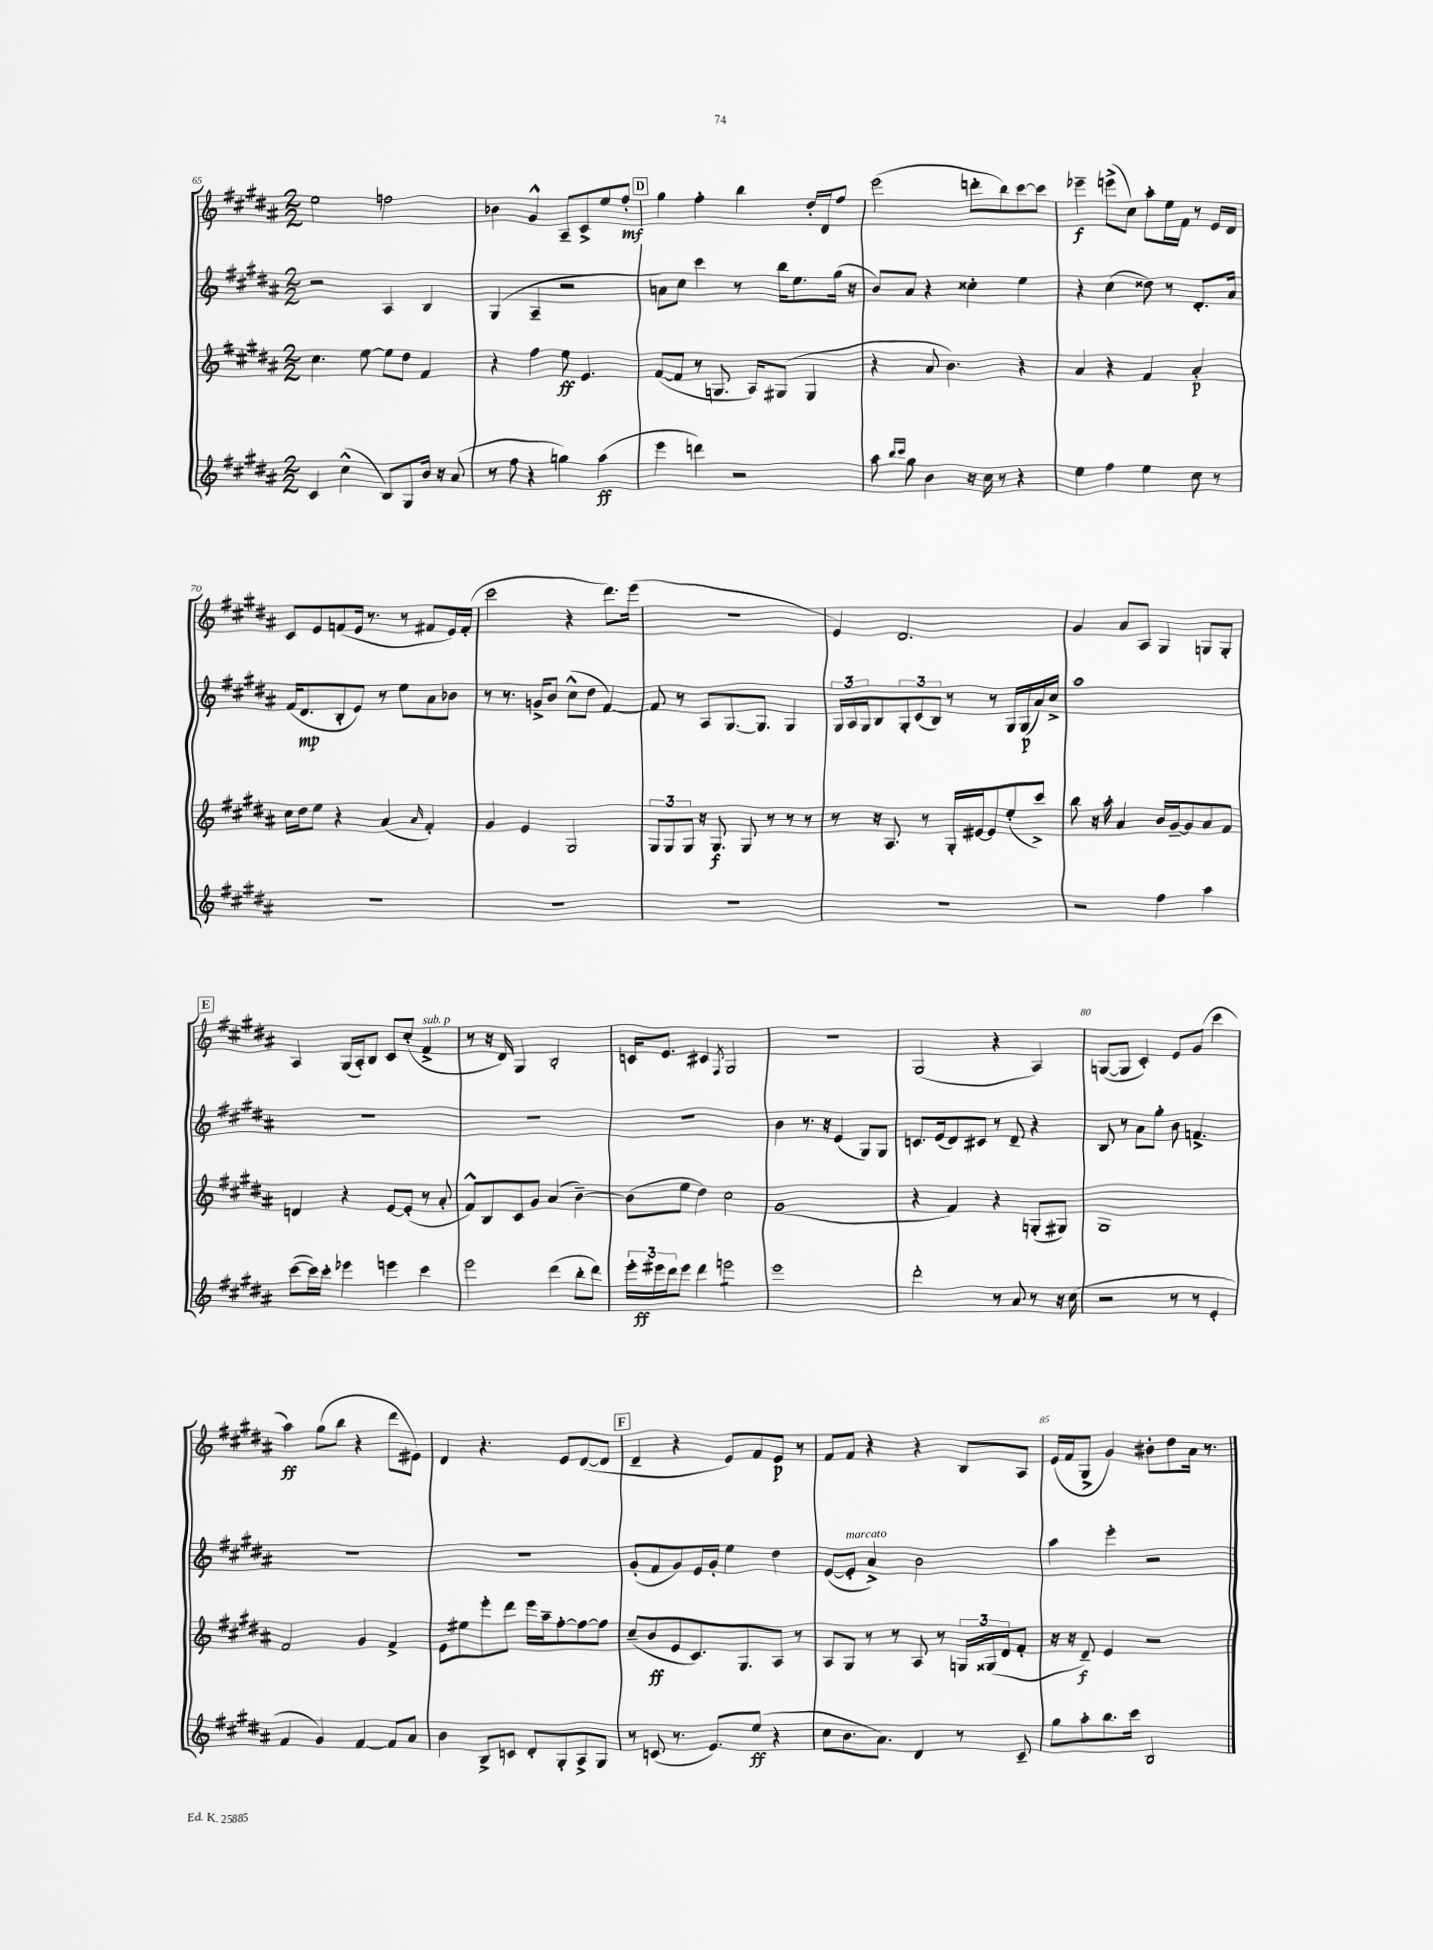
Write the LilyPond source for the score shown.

<<
\new StaffGroup <<
\new Staff = "s0" {
    \clef treble \key b \major \numericTimeSignature \time 2/2
    e''2 f''2 |
    bes'4 gis'4-^ ais8-- cis'8-> e''8 fis''8-.\mf |
    \mark \markup { \box "D" } gis''4 fis''4-. b''4 dis''16-. dis'16 fis''8 |
    e'''2( d'''8-. b''8) cis'''8~ cis'''8 |
    ees'''4--\f e'''8->( cis''8) ais''8-. e''16 fis'16 r8 e'16 dis'16 |
    cis'8 e'8 f'8( e'16 r8. r8 fis'8 e'16) fis'16-.( |
    cis'''2 r4 dis'''8.) e'''16( |
    R1 |
    e'4) dis'2. |
    gis'4 ais'8 ais8 gis4 g8 g8-. |
    \mark \markup { \box "E" } ais4 gis16( ais16-.) b8 cis'8 cis''8-.( fis'4->^\markup { \italic "sub. p" } |
    r8 r16 dis'16) gis4 b2-. |
    c'16 e'8. cis'4 \acciaccatura { fis8 } gis2 |
    r1 |
    gis2( r4 ais4) |
    g8~( g8 cis'4-.) e'8 gis'8( cis'''4 |
    ais''4\ff) gis''8( b''8 r4 dis'''8 eis'8) |
    dis'4 r4. e'8 dis'8~( dis'8 |
    \mark \markup { \box "F" } dis'4-- r4 e'8) fis'8 e'8\p r8 |
    fis'8 fis'8 r4 r4 b8 ais8 |
    e'16( fis'16 gis8-> gis'4) bis'8-. dis''8 ais'16 r8. \bar "|." |
}
\new Staff = "s1" {
    \clef treble \key b \major \numericTimeSignature \time 2/2
    r2 ais4 b4 |
    gis4( ais4-- r2 |
    \mark \markup { \box "D" } a'8) cis''8 cis'''4 r8 b''16 e''8. gis''16( r16 |
    b'8) ais'8 r4 cisis''4-. e''4 |
    r4 cis''4( disis''8) r8 dis'8.-. ais'16 |
    fis'16( dis'8.\mp b8-. e'8) r8 e''8 ais'8 bes'8 |
    r8 r8. g'16-> b'8 cis''8-^( dis''8 fis'4~) |
    fis'8 r8 ais8 gis8.~ gis8. gis4 |
    \tuplet 3/2 { gis16 ais16 gis16 } b8 \tuplet 3/2 { gis8-. cis'8( b8) } r8 r8 gis16 gis16\p( ais'16) cis''16-> |
    ais''1 |
    \mark \markup { \box "E" } R1 |
    R1 |
    R1 |
    b'4 r8. r16 e'4( gis8) gis8 |
    c'8. e'16( dis'8) cis'8 r8 dis'8-- r4 |
    b8 r8 ais'8 gis''8-. b'8 f'4.-> |
    R1 |
    r1 |
    \mark \markup { \box "F" } gis'8-.( fis'8 gis'8) e'16 gis'16-. e''4 dis''4 |
    e'8~( e'8-.^\markup { \italic "marcato" } ais'4->) b'2 |
    ais''4 e'''4-. r2 \bar "|." |
}
\new Staff = "s2" {
    \clef treble \key b \major \numericTimeSignature \time 2/2
    cis''4. e''8~ e''8 dis''8 fis'4 |
    r4 fis''4 e''8\ff e'4. |
    \mark \markup { \box "D" } fis'8~( fis'8 r8 g8. ais16) gis8( gis4 |
    r4 ais'8 b'4.) r4 |
    ais'4 r4 fis'4 ais'4-.\p |
    cis''16 dis''16 e''8 r4 ais'4( \grace { ais'16 } fis'4-.) |
    gis'4 e'4 gis2 |
    \tuplet 3/2 { gis8 gis8 gis8 } r16 gis8.\f gis8 r8 r8 r8 |
    r8 r16 ais8. r8 gis16-. eis'16~ eis'8 e''8-.( cis'''8->) |
    b''8 r16 ais''16-. ais'4 b'16 gis'16~-- gis'8 ais'8 fis'8 |
    \mark \markup { \box "E" } d'4 r4 e'8~ e'8-.( r8 ais'8-. |
    fis'8-^) b8 cis'8 gis'8 ais'4( b'4~--) |
    b'8( e''8 dis''4) cis''2 |
    gis'1( |
    r4 fis'4) r4 g8-.( gis8) |
    gis1 |
    fis'2 gis'4 fis'4-> |
    e'8 eis''8 e'''8-. dis'''8 e'''16 ais''16-- fis''8~-. fis''8~ fis''8 |
    \mark \markup { \box "F" } cis''8--( b'8\ff e'8 cis'8.) gis8. ais8 r8 |
    ais8 gis8 r8 r8 ais8 r8 \tuplet 3/2 { g16 gisis16( dis'16 } fis'8-. |
    r16 r16 dis'8--\f) e'4 r2 \bar "|." |
}
\new Staff = "s3" {
    \clef treble \key b \major \numericTimeSignature \time 2/2
    cis'4 cis''4-^( b8) gis8 b'16 r16 ais'8( |
    r8 fis''8 r4 g''4) ais''4\ff( |
    \mark \markup { \box "D" } e'''4 d'''4) r2 |
    ais''8 \grace { b''16 cis'''16 } gis''8 b'4 r16 cis''16 r8 r4 |
    e''4 fis''4 e''4 cis''8 r8 |
    R1 |
    R1 |
    R1 |
    R1 |
    r2 fis''4 ais''4 |
    \mark \markup { \box "E" } cis'''8~( cis'''16) cis'''16-. ees'''4 e'''4 cis'''4 |
    e'''2 dis'''4( b''8-. dis'''8) |
    \tuplet 3/2 { e'''16-. eis'''16\ff dis'''16 } eis'''8 dis'''4 e'''2:8 |
    e'''1 |
    dis'''2-. r8 ais'8 r8 r16 cis''16( |
    r2 r8 r8 e'4-. |
    fis'4 gis'4) fis'4~ fis'8 ais'8 |
    b'4 b8-> c'8 dis'8-. gis8-. ais8-> gis8 |
    \mark \markup { \box "F" } r8 c'8( r8. e'8.) e''8\ff( r4 |
    cis''8 b'8. ais'8.) dis'4 r8 cis'8-- |
    gis''8 ais''8-. b''8. cis'''16 b2 \bar "|." |
}
>>
>>
\layout { \context { \Score currentBarNumber = #65 \override BarNumber.break-visibility = ##(#f #t #t) barNumberVisibility = #(every-nth-bar-number-visible 5) } }
